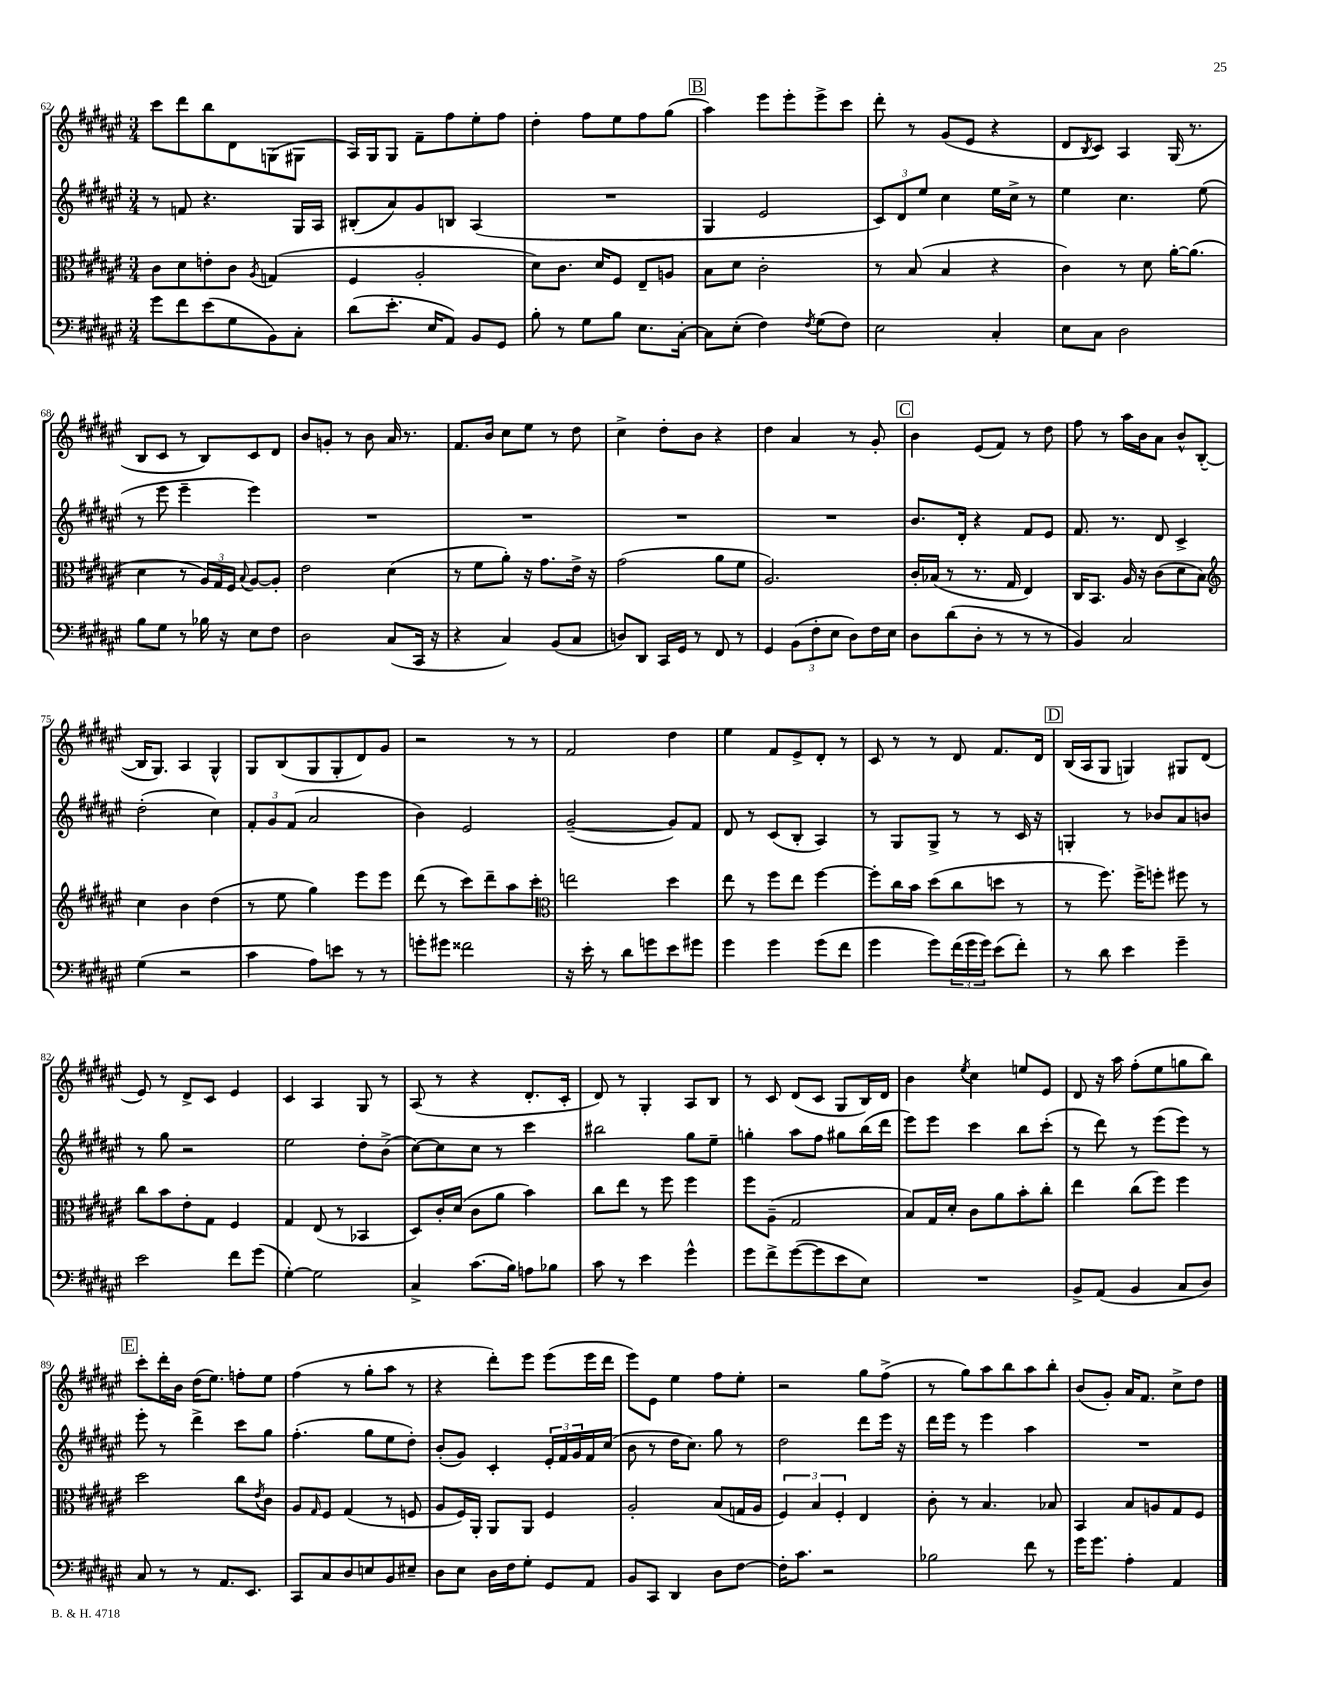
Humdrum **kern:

**kern	**kern	**kern	**kern
*staff4	*staff3	*staff2	*staff1
*clefF4	*clefC3	*clefG2	*clefG2
*k[f#c#g#d#a#e#]	*k[f#c#g#d#a#e#]	*k[f#c#g#d#a#e#]	*k[f#c#g#d#a#e#]
*M3/4	*M3/4	*M3/4	*M3/4
8g#\L	8c#\L	8r	8ccc#\L
8f#\	8d#\	8f/	8ddd#\
(8e#\	8e'\	4.r	8bb\
8G#\	8c#\J	.	8d#\
.	8qA#/	.	.
8BB\)	(4G/	.	(8G\
8C#'\J	.	16G#/LL	8G#\J
.	.	16A#/JJ	.
=	=	=	=
(8d#\L	4F#/	(8B#'/L	16A#/LL)
.	.	.	16G#/J
8.e#'\J	.	8a#/)	8G#/J
.	2A#'/	8g#/	8f#~\L
16E#/LK	.	.	.
8AA#/J)	.	8B/J	8ff#\
8BB/L	.	(4A#/	8ee#'\
8GG#/J	.	.	8ff#\J
=	=	=	=
8B'\	8d#\L)	2.r	4dd#'\
8r	8.c#\J	.	.
8G#\L	.	.	8ff#\L
.	16d#/LK	.	.
8B\J	8F#/J	.	8ee#\
8.E#\L	8E#~/L	.	8ff#\
.	8A/J	.	(8gg#\J
[16C#'\Jk	.	.	.
=	=	=	=
8C#\]L	8B\L	4G#/	4aa#\)
(8E#'\J	8d#\J	.	.
4F#\)	2c#'\	2e#/	8eee#\L
.	.	.	8eee#'\
8qF#/	.	.	.
(8G#\L	.	.	8eee#^\
8F#\J)	.	.	8ccc#\J
=	=	=	=
2E#\	8r	12c#/L)	8ddd#'\
.	.	12d#/	.
.	(8B/	.	8r
.	.	12ee#/J	.
.	4B/	4cc#\	(8g#/L
.	.	.	8e#/J
4C#'/	4r	16ee#\LL	4r
.	.	16cc#^\JJ	.
.	.	8r	.
=	=	=	=
8E#\L	4c#\)	4ee#\	8d#/L
.	.	.	8qB/
8C#\J	.	.	8c#/J)
2D#\	8r	4.cc#\	4A#/
.	8d#\	.	.
.	[16a#'\LK	.	(16G#/
.	(8.a#\]J	.	8.r
.	.	(8ee#\	.
=	=	=	=
8B\L	4d#\	8r	8B/L
8G#\J	.	8eee#\	8c#/J
8r	8r	4eee#~\	8r
16B-\	24A#/LL)	.	8B/L)
.	24G#/	.	.
16r	.	.	.
.	24F#/JJ	.	.
.	8qqB/	.	.
8E#\L	[8A#/L	4eee#\)	8c#/
8F#\J	8A#'/]J	.	8d#/J
=	=	=	=
2D#\	2e#\	2.r	8b/L
.	.	.	8g'/J
.	.	.	8r
.	.	.	8b\
(8C#/L	(4d#\	.	16a#/
.	.	.	8.r
16CC#/Jk	.	.	.
16r	.	.	.
=	=	=	=
4r	8r	2.r	8.f#/L
.	8f#\L	.	.
.	.	.	16b/Jk
4C#/)	8a#'\J)	.	8cc#\L
.	16r	.	8ee#\J
.	8.g#\L	.	.
(8BB/L	.	.	8r
8C#/J	16e#^\Jk	.	8dd#\
.	16r	.	.
=	=	=	=
8D/L)	(2g#\	2.r	4cc#^\
8DD#/J	.	.	.
16CC#/LL	.	.	8dd#'\L
16GG#/JJ	.	.	.
8r	.	.	8b\J
8FF#/	8a#\L	.	4r
8r	8f#\J	.	.
=	=	=	=
4GG#/	2.A#/)	2.r	4dd#\
(12BB\L	.	.	4a#/
12F#'\	.	.	.
12E#\J	.	.	.
8D#\L)	.	.	8r
16F#\L	.	.	8g#'/
16E#\JJ	.	.	.
=	=	=	=
8D#\L	16c#'/LL	8.b/L	4b\
.	(16B-/JJ	.	.
(8d#\	8r	.	.
.	.	16d#'/Jk	.
8D#'\J	8.r	4r	(8e#/L
8r	.	.	8f#/J)
.	16G#/	.	.
8r	4E#/)	8f#/L	8r
8r	.	8e#/J	8dd#\
=	=	=	=
4BB/)	16C#/LK	8.f#/	8ff#\
.	8.BB/J	.	.
.	.	.	8r
.	.	8.r	.
2C#/	16A#/	.	16aa#\LL
.	16r	.	16b\J
.	(8c#\L	8d#/	8a#\J
.	8d#\	4c#^/	8b^^/L
.	8B\J)	.	([8B'/J
=	=	=	=
*	*clefG2	*	*
(4G#\	4cc#\	(2dd#'\	16B/]LK
.	.	.	8.G#/J)
2r	4b\	.	4A#/
.	(4dd#\	4cc#\)	4G#^^/
=	=	=	=
4c#\	8r	12f#'/L	8G#/L
.	.	12g#/	.
.	8ee#\	.	(8B/
.	.	(12f#/J	.
8A#\L)	4gg#\)	2a#/	8G#/
8e\J	.	.	8G#'/
8r	8eee#\L	.	8d#/)
8r	8eee#\J	.	8g#/J
=	=	=	=
8g'\L	(8ddd#\	4b\)	2r
8g#\J	8r	.	.
2f##\	8ccc#\L)	2e#/	.
.	8ddd#~\	.	.
.	8aa#\	.	8r
.	8ccc#'\J	.	8r
=	=	=	=
*	*clefC3	*	*
16r	2ee\	([2g#~/	2f#/
16e#'\	.	.	.
8r	.	.	.
8d#\L	.	.	.
8g\	.	.	.
8e#\	4dd#\	8g#/]L)	4dd#\
8g#\J	.	8f#/J	.
=	=	=	=
4g#\	8ee#\	8d#/	4ee#\
.	8r	8r	.
4g#\	8ff#\L	(8c#/L	8f#/L
.	8ee#\J	8B'/J	8e#^/
(8g#\L	[4ff#\	4A#/)	8d#'/J
8f#\J	.	.	8r
=	=	=	=
4g#\	8ff#'\]L	8r	8c#/
.	16cc#\L	8G#/L	8r
.	16b\JJ	.	.
8g#\L)	(8dd#\L	8G#^/J	8r
(24f#\L	8cc#\	8r	8d#/
24g#\	.	.	.
24g#\JJ)	.	.	.
(8e#\L	8dd\J	8r	8.f#/L
8f#'\J)	8r	16c#/	.
.	.	16r	16d#/Jk
=	=	=	=
8r	8r	4G'/	(16B/LL
.	.	.	16A#/J
8d#\	8.ff#\)	.	8G#/J
4e#\	.	8r	4G/)
.	16ff#^\LK	.	.
.	8ff'\J	8b-/L	.
4g#~\	8ff#\	8a#/	8G#/L
.	8r	8b/J	(8d#/J
=	=	=	=
2e#\	8cc#\L	8r	8e#/)
.	8b\	8gg#\	8r
.	8e#'\	2r	8d#^/L
.	8G#\J	.	8c#/J
8f#\L	4F#/	.	4e#/
(8g#\J	.	.	.
=	=	=	=
[4G#'\)	4G#/	2ee#\	4c#/
2G#\]	(8E#/	.	4A#/
.	8r	.	.
.	4BB-/	8dd#'\L	8G#/
.	.	(8b^\J	8r
=	=	=	=
4C#^/	8D#/L)	[8cc#\L)	(8A#/
.	16c#'/L	8cc#\]	8r
.	(16d#/JJ	.	.
(8.c#\L	8c#\L	8cc#\J	4r
.	8a#\J	8r	.
16B\Jk)	.	.	.
8A\L	4b\)	4ccc#\	8.d#'/L
8B-\J	.	.	.
.	.	.	16c#'/Jk
=	=	=	=
8c#\	8cc#\L	2bb#\	8d#/)
8r	8ee#\J	.	8r
4e#\	8r	.	4G#'/
.	8ff#\	.	.
4g#^^\	4ff#\	8gg#\L	8A#/L
.	.	8ee#~\J	8B/J
=	=	=	=
8g#\L	8ff#\L	4gg'\	8r
8f#^\	(8A#~\J	.	8c#/
([8g#\	2G#/	8aa#\L	(8d#/L
8g#\]	.	8ff#\J	8c#/J
8e#\	.	8gg#\L	8G#/L
8E#\J)	.	(16bb\L	16B/L)
.	.	16ddd#\JJ	16d#/JJ
=	=	=	=
2.r	8B/L)	8eee#\L)	4b\
.	16G#/L	8eee#\J	.
.	16d#'/JJ	.	.
.	.	.	8qee#/
.	8c#\L	4ccc#\	4cc#\
.	8a#\	.	.
.	8b'\	8bb\L	8ee/L
.	8cc#'\J	(8ccc#'\J	8e#/J
=	=	=	=
8BB^/L	4ee#\	8r	8d#/
(8AA#/J	.	8ddd#\)	16r
.	.	.	16aa#\
4BB/	(8cc#\L	8r	(8ff#'\L
.	8ff#\J)	(8eee#\L	8ee#\
8C#/L	4ff#\	8eee#\J)	8gg\
8D#/J)	.	8r	8bb\J)
=	=	=	=
8C#/	2dd#\	8eee#'\	8ccc#'\L
8r	.	8r	16ddd#'\L
.	.	.	16b\JJ
8r	.	4ddd#^\	(16dd#\LK
.	.	.	8.ee#\J)
8.AA#/L	.	.	.
.	8cc#\L	8ccc#\L	8ff'\L
8.EE#/J	.	.	.
.	8qe#/	.	.
.	8c#\J	8gg#\J	8ee#\J
=	=	=	=
8CC#/L	8A#/L	(4.ff#'\	(4ff#\
.	16qqG#/	.	.
8C#/	8F#/J	.	.
8D#/	(4G#/	.	8r
8E/	.	8gg#\L	8gg#'\L
8BB/	8r	8ee#\	8aa#\J
8E#~/J	8F/	8dd#'\J)	8r
=	=	=	=
8D#\L	8A#/L	(8b'/L	4r
8E#\J	16F#/L)	8g#/J)	.
.	16AA#'/JJ	.	.
16D#\LL	8AA#/L	4c#'/	8ddd#'\L)
16F#\J	.	.	.
8G#'\J	8AA#/J	.	8eee#\J
8GG#/L	4F#/	24e#'/LL	(8eee#\L
.	.	24f#/	.
.	.	24g#/	.
8AA#/J	.	16f#/	16eee#\L
.	.	(16cc#/JJ	16ddd#\JJ
=	=	=	=
8BB/L	2A#'/	8b\	8eee#\L)
8CC#/J	.	8r	8e#\J
4DD#/	.	16dd#\LK	4ee#\
.	.	8.cc#\J)	.
8D#\L	(8B/L	8gg#\	8ff#\L
[8F#\J	16G/L	8r	8ee#'\J
.	16A#/JJ	.	.
=	=	=	=
16F#'\]LK	6F#/)	2dd#\	2r
8.c#\J	.	.	.
.	6B/	.	.
2r	.	.	.
.	6F#'/	.	.
.	4E#/	8ddd#\L	8gg#\L
.	.	16eee#\Jk	(8ff#^\J
.	.	16r	.
=	=	=	=
2B-\	8c#'\	16ddd#\LL	8r
.	.	16eee#\JJ	.
.	8r	8r	8gg#\L)
.	4.B/	4eee#\	8aa#\
.	.	.	8bb\
8f#\	.	4aa#\	8aa#\
8r	8B-/	.	8bb'\J
=	=	=	=
16g#\LK	4BB/	2.r	(8b/L
8.g#\J	.	.	.
.	.	.	8g#'/J)
4A#'\	8B/L	.	16a#/LK
.	.	.	8.f#/J
.	8A/	.	.
4AA#/	8G#/	.	8cc#^\L
.	8F#/J	.	8dd#\J
==	==	==	==
*-	*-	*-	*-
